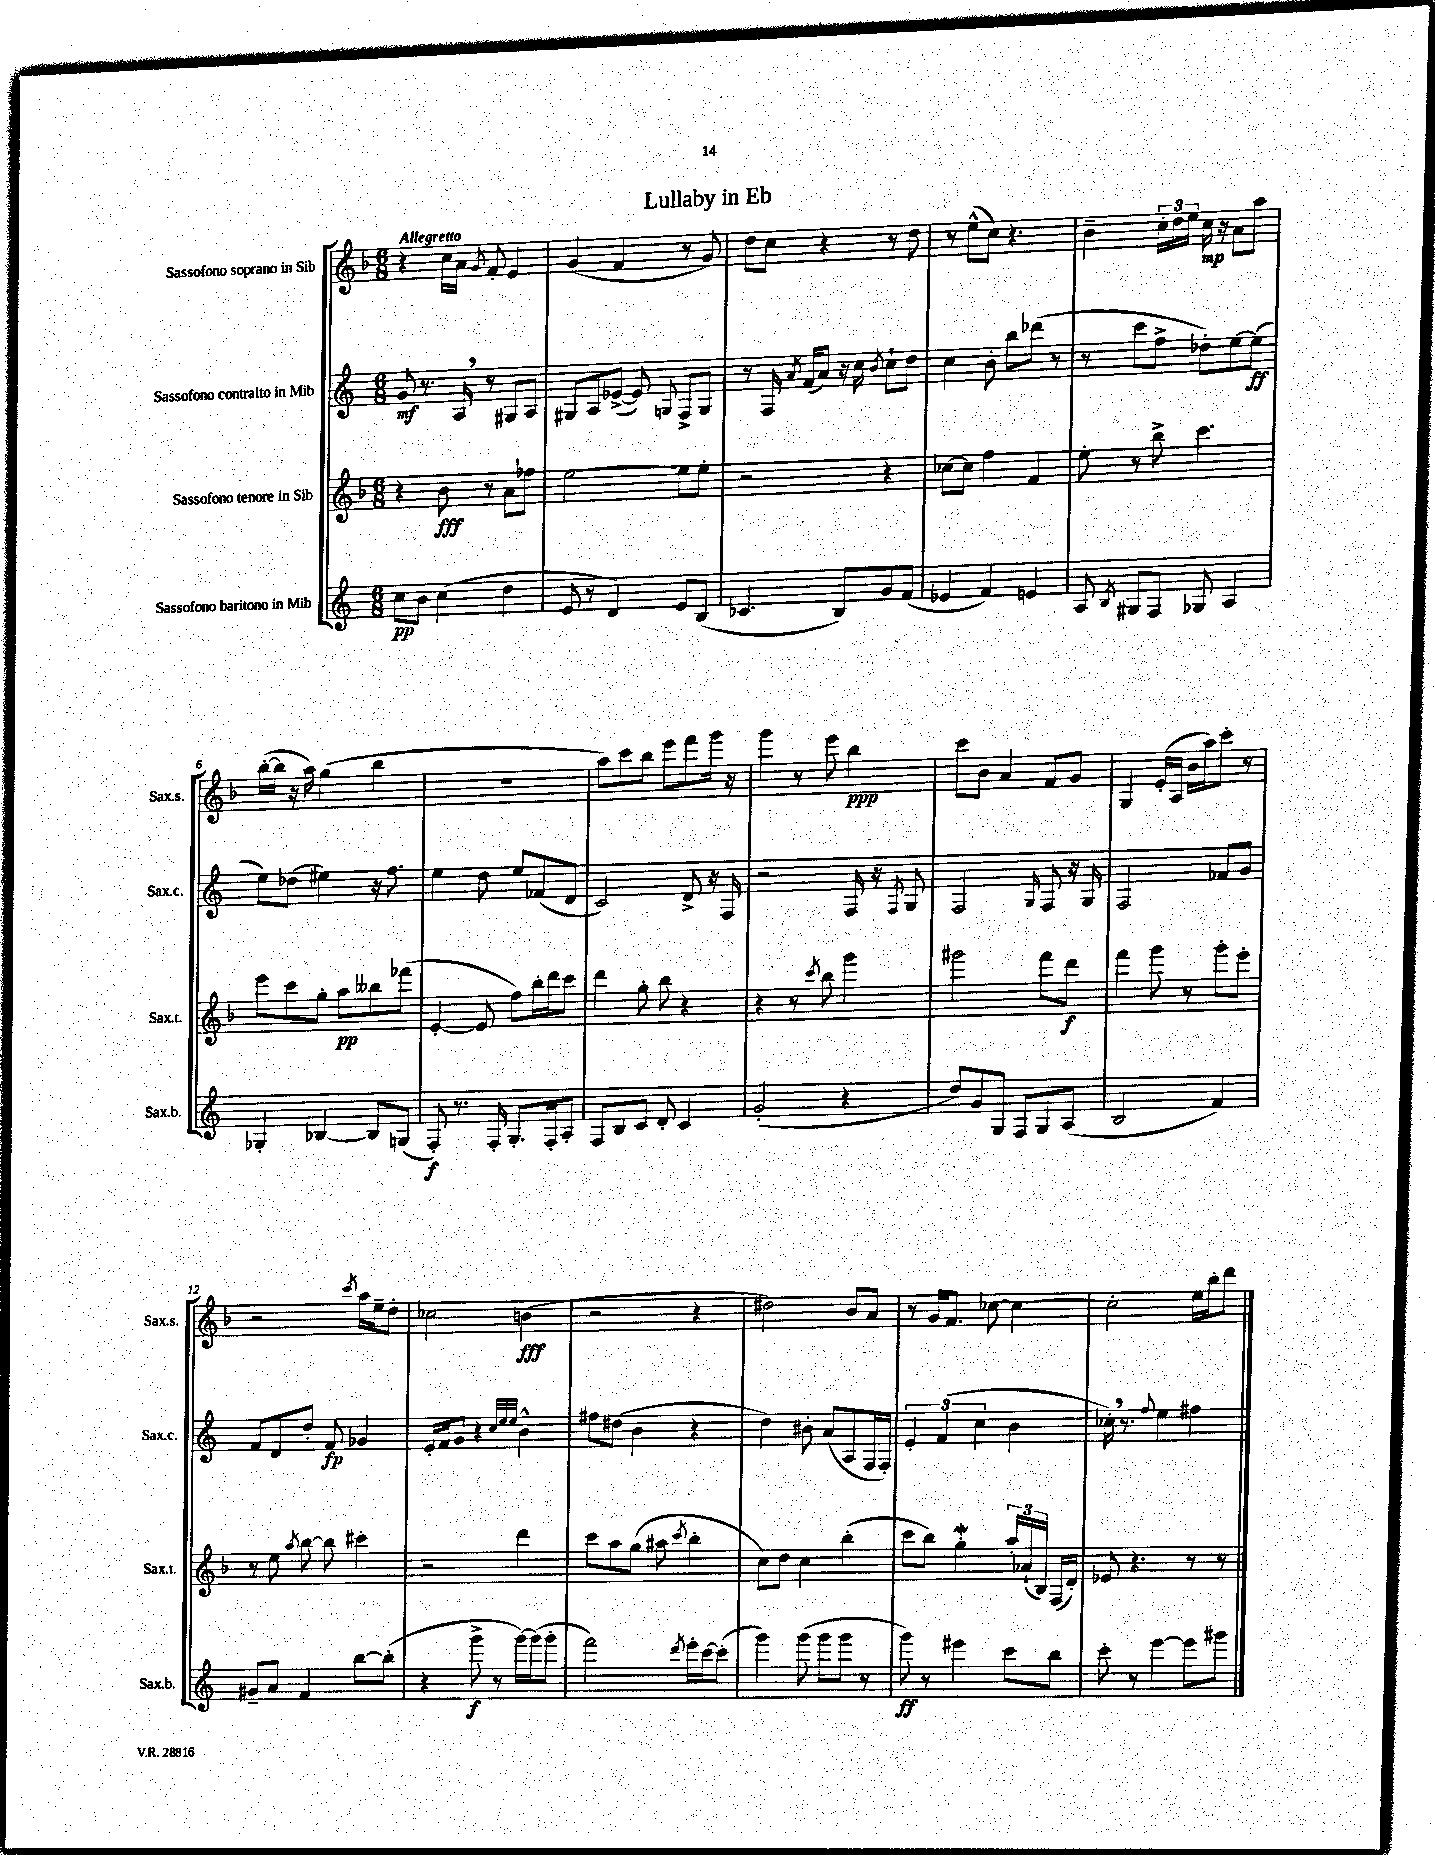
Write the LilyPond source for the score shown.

\header { title = "Lullaby in Eb" }
<<
\new StaffGroup <<
\new Staff = "s0" \with { instrumentName = "Sassofono soprano in Sib" shortInstrumentName = "Sax.s." } {
    \clef treble \key f \major \numericTimeSignature \time 6/8 \tempo "Allegretto"
    \autoBeamOff r4 c''16[ a'16] \acciaccatura { g'8 } f'8-. e'4 |
    g'4( f'4 r8 g'8) |
    d''8[ c''8] r4 r8 d''8 |
    r8 e''8[-^( c''8]) r4. |
    bes'4-- \tuplet 3/2 { c''16[-. d''16 e''16] } c''16\mp r16 a'8[ a''8] |
    bes''16[~-.( bes''16] r16 a''16) g''4( bes''4 |
    R2. |
    a''8[) c'''8 bes''8] e'''8[ f'''8 g'''16] r16 |
    g'''4 r8 e'''8 bes''4\ppp |
    c'''8[ bes'8] a'4 f'8[ g'8] |
    g4 e'16[-.( a16] bes'16[ a''16) c'''8]-. r8 |
    r2 \acciaccatura { c'''8 } a''16[ e''16-- d''8]-. |
    ces''2 b'4\fff( |
    r2 r4 |
    dis''2) bes'8[ a'8] |
    r8 g'16[ f'8.] ces''8~ ces''4~ |
    ces''2-. e''16[ bes''16-. d'''8] \bar "|." |
}
\new Staff = "s1" \with { instrumentName = "Sassofono contralto in Mib" shortInstrumentName = "Sax.c." } {
    \clef treble \key c \major \numericTimeSignature \time 6/8
    \autoBeamOff g'8\mf r8. a16 \breathe r8 gis8[ a8] |
    gis8[ a8 ees'8]~->( ees'8) \appoggiatura { g8 } f8[-> g8] |
    r8 f16 \acciaccatura { a'8 } f'16[( a'8]) r16 c''16 \acciaccatura { b'8 } c''8[-! d''8] |
    c''4 b'8-. b''8[ des'''8]( r8 |
    r8 c'''8[ f''8]-> des''8[-.) e''8~ e''8]\ff( |
    e''8[) des''8]( eis''4) r16 f''8. |
    e''4 d''8 e''8[ fes'8( d'8] |
    c'2) d'8-> r16 f16 |
    r2 f16 r16 \acciaccatura { f8 } g8 |
    f2 \grace { g16 } f8 r16 g16 |
    f2 fes'8[ g'8] |
    f'8[ d'8 d''8]-. f'8\fp ges'4 |
    e'16[-. f'16 g'8] r4 \grace { c''32[ e''32 e''32] } b'4-^ |
    fis''8[ dis''8]( b'4 r4 |
    d''4) bis'8-. a'8[( a8 f16 f16]-.) |
    \tuplet 3/2 { e'4-. f'4( c''4 } b'4 |
    ces''16-.) \breathe r8. \appoggiatura { f''8 } e''4 fis''4 \bar "|." |
}
\new Staff = "s2" \with { instrumentName = "Sassofono tenore in Sib" shortInstrumentName = "Sax.t." } {
    \clef treble \key f \major \numericTimeSignature \time 6/8
    \autoBeamOff r4 bes'8\fff r8 a'8[ fes''8] |
    e''2~ e''8[ e''8]-. |
    r2 r4 |
    ces''8[~ ces''8] f''4 f'4 |
    e''8-. r8 bes''8-> c'''4. |
    e'''8[ c'''8 g''8]-. a''8[\pp beses''8 fes'''8]( |
    e'4~-. e'8 f''8[) bes''16-. d'''16 c'''8] |
    d'''4 g''8-. bes''8 r4 |
    r4 r8 \acciaccatura { c'''8 } bes''8 g'''4 |
    gis'''2 f'''8[ d'''8]\f |
    f'''4 g'''8 r8 g'''8[-. e'''8]-. |
    r8 e''8 \acciaccatura { a''8 } bes''8~ bes''8 cis'''4-. |
    r2 d'''4 |
    c'''8[ a''8 g''8]( ais''8 \acciaccatura { c'''8 } bes''4-. |
    c''8[) d''8] c''4 bes''4-.( |
    c'''8[ bes''8]) g''4-.\mordent \tuplet 3/2 { a''16[-. aes'16-!( bes16]) } f16[( d'16]-.) |
    ees'8 r4. r8 r8 \bar "|." |
}
\new Staff = "s3" \with { instrumentName = "Sassofono baritono in Mib" shortInstrumentName = "Sax.b." } {
    \clef treble \key c \major \numericTimeSignature \time 6/8
    \autoBeamOff c''8[\pp b'8] c''4( d''4 |
    e'8 r8 d'4) e'8[ b8]( |
    ces'4. b8[) g'8 f'8]( |
    ees'4 f'4) e'4 |
    a8 \acciaccatura { b8 } gis8[ f8] ges8 a4 |
    ges4-. bes4~ bes8[ g8]( |
    f8-.\f) r8. f16-. g8.[-. f16-. a8]-. |
    f8[ b8 c'8] d'8-. c'4 |
    g'2-.( r4 |
    d''8[) g'8 g8] f8[ g8 a8]( |
    b2 f'4) |
    gis'8[-- a'8] f'4 b''8[~ b''8]-.( |
    r4 g'''8->\f r8 g'''16[~) g'''16( g'''8]-. |
    f'''2) \acciaccatura { d'''8 } e'''16[-. c'''16~ c'''8]-.( |
    g'''4) g'''8( g'''8[ g'''8] r8 |
    g'''8\ff) r8 eis'''4 c'''8[ b''8] |
    c'''8-. r8 e'''4~ e'''8[ gis'''8] \bar "|." |
}
>>
>>
